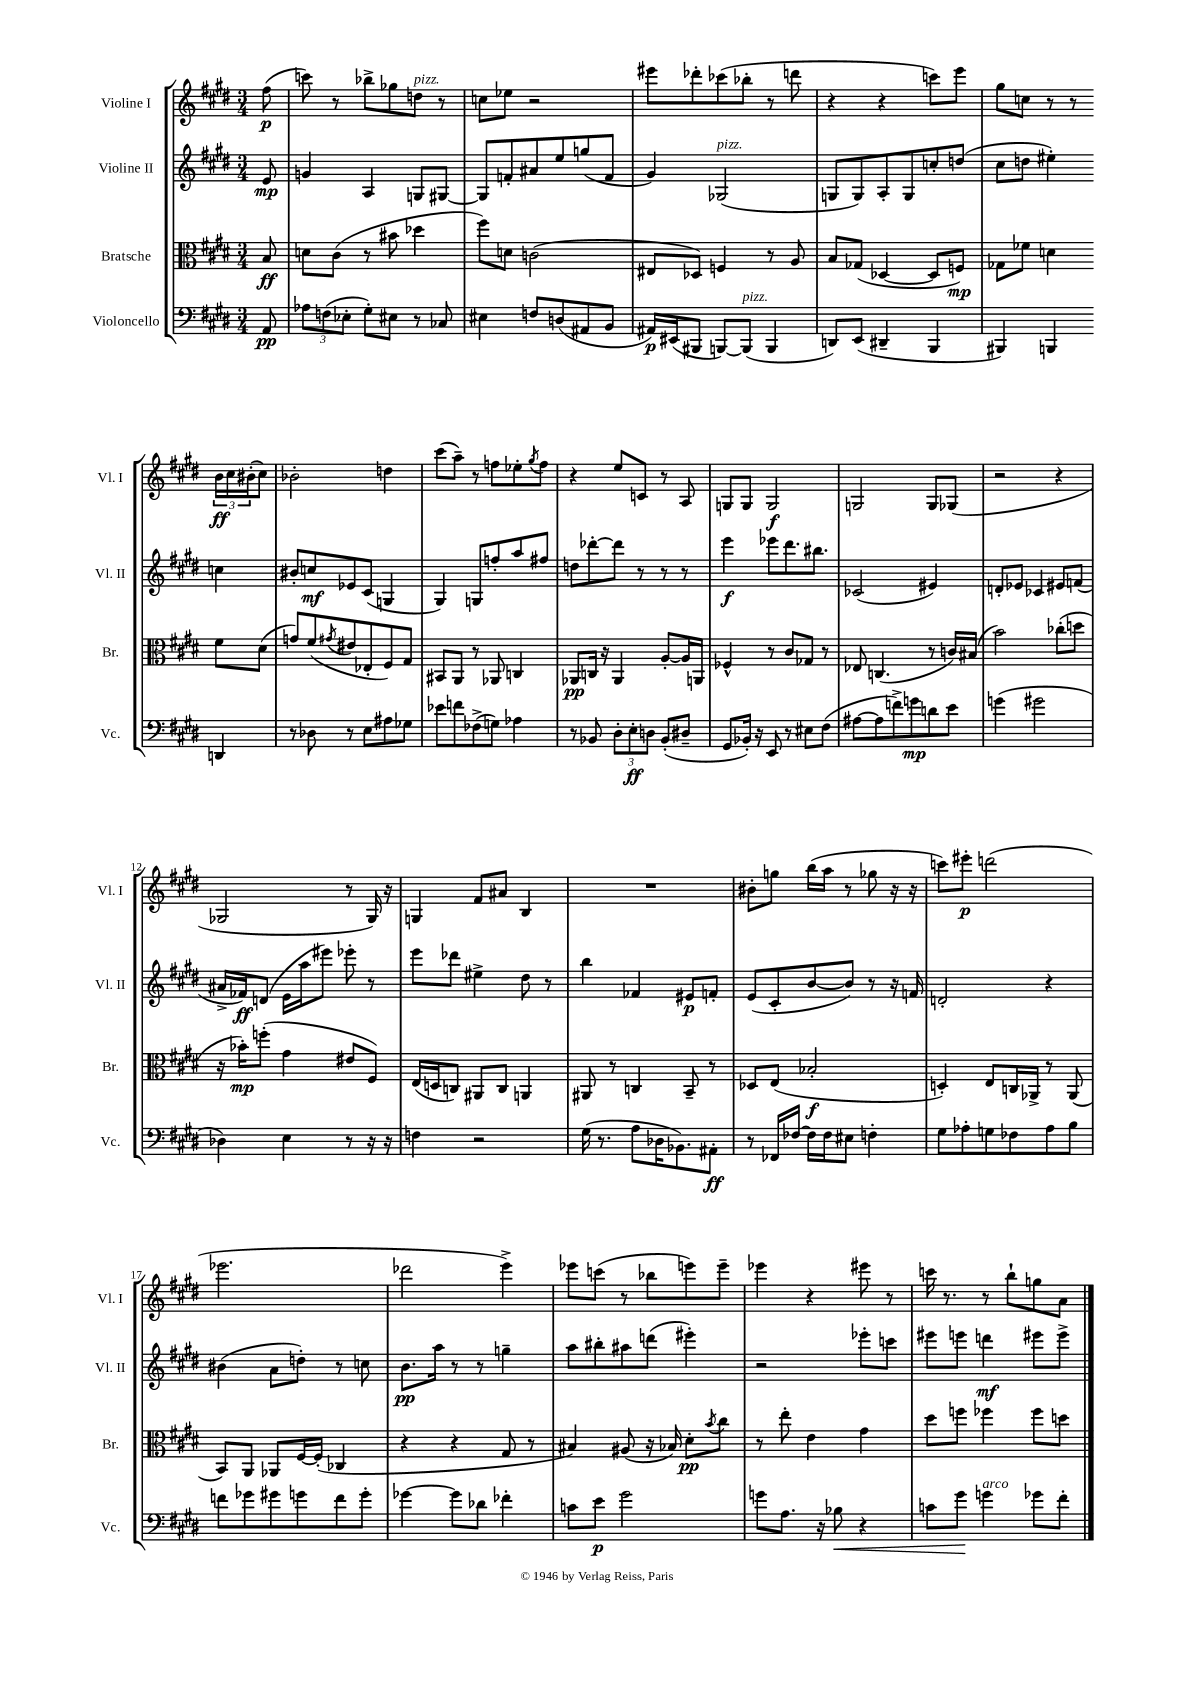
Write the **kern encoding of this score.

**kern	**kern	**kern	**kern
*staff4	*staff3	*staff2	*staff1
*clefF4	*clefC3	*clefG2	*clefG2
*k[f#c#g#d#]	*k[f#c#g#d#]	*k[f#c#g#d#]	*k[f#c#g#d#]
*M3/4	*M3/4	*M3/4	*M3/4
8AA	8B	8e	(8ff#
=	=	=	=
12A-	8d	4g	8ccc)
(12F	.	.	.
.	(8c#	.	8r
12E-'	.	.	.
8G#')	8r	4A	8bb-^
8E#	8b#	.	8gg-
8r	4dd-	8G	8dd
8C-	.	[8G#	8r
=	=	=	=
4E#	8ff#)	8G#]	8cc
.	8d	8f'	8ee-
8F	(2c	8a#	2r
(8D	.	8ee	.
8AA#	.	(8gg	.
8BB	.	8f	.
=	=	=	=
16AA#)	8E#	4g#)	8eee#
(16EE#	.	.	.
8BBB#	8D-)	.	8ddd-'
[8BBB)	4F	(2G-	(8ccc-
(8BBB]	.	.	8bb-'
4BBB	8r	.	8r
.	8A	.	8ddd
=	=	=	=
8DD)	8B	8G	4r
(8EE	(8G-	8G)	.
4DD#~	[4D-	8A'	4r
.	.	8G	.
4BBB	8D-]	8cc'	8ccc)
.	8F)	(8dd	8eee
=	=	=	=
4BBB#)	8G-	8cc#	8gg#
.	8f-	8dd	8cc
4BBB	4d	4ee#')	8r
.	.	.	8r
4DD	8f-	4cc	24b
.	.	.	24cc
.	.	.	(24b#'
.	(8d	.	8cc)
=	=	=	=
8r	8g)	8b#'	2b-'
8D-	(8f#	8cc	.
.	8qg#	.	.
8r	8e#	8e-	.
8E	8E-'	(8c#	.
8A#	8F#)	4G	4dd
8G-	8G#	.	.
=	=	=	=
8e-	8BB#	4G#)	(8ccc#
8f	8AA	.	8aa~)
(8F-^	8r	8G	8r
8G)	8AA-	8ff'	8ff
4A-	4C	8aa	8ee-'
.	.	.	8qgg#
.	.	8ff#	8ff
=	=	=	=
8r	8AA-	8dd	4r
8BB-	16C	[8ddd-'	.
.	16r	.	.
12D#'	4AA-	8ddd-]	8ee
12E'	.	.	.
.	.	8r	8c
12D	.	.	.
(8BB-'	[8A'	8r	8r
8D#~	16A]	8r	8A
.	16AA	.	.
=	=	=	=
8GG#	4F-^^	4eee	8G
16BB-')	.	.	8G
16r	.	.	.
8EE	8r	8eee-	2G
8r	8c#	8.ddd#	.
8E#	8G-	.	.
.	.	8.bb#	.
(8F#	8r	.	.
=	=	=	=
[8A#	8E-	(2c-	2G
8A#]	(4.C	.	.
8f^)	.	.	.
8g	.	.	.
8d	8r	4e#)	8G
8e	16c)	.	(8G-
.	(16B#	.	.
=	=	=	=
(4g	2b)	8d'	2r
.	.	8e-	.
2g#	.	4c-	.
.	(8cc-'	8e#	4r
.	8dd	(8f	.
=	=	=	=
4D-)	16r	16a#^	2G-
.	16b-')	16f-)	.
.	(8ff'	(8d	.
4E	4g#	16e	.
.	.	16aa	.
.	.	8eee#)	.
8r	8e#	8eee-'	8r
16r	8F#)	8r	16G-)
16r	.	.	16r
=	=	=	=
4F	(16E	8eee	4G
.	16D	.	.
.	8C)	8ddd-	.
2r	8AA#	4ee#^	8f#
.	8C	.	8a#
.	4AA	8dd#	4B
.	.	8r	.
=	=	=	=
(16G#	8AA#	4bb	2.r
8.r	.	.	.
.	8r	.	.
8A	4C	4f-	.
16D-	.	.	.
8.BB-)	.	.	.
.	8BB~	8e#	.
8AA#'	8r	8f'	.
=	=	=	=
8r	8D-	(8e	8b#'
16FF-	(8E	8c#'	8gg
[16F-	.	.	.
16F-]	2B-'	[8b	(16bb
16F-	.	.	16aa
8E#	.	8b])	8r
4F'	.	8r	8gg-
.	.	16r	16r
.	.	16f	16r
=	=	=	=
8G#	4D')	2d'	8ccc)
8A-'	.	.	8eee#'
8G	8E	.	(2ddd
8F-	16C	.	.
.	16AA-^	.	.
8A-	8r	4r	.
8B	(8AA-	.	.
=	=	=	=
8f	8BB)	(4b#	2.eee-
8g-	8AA	.	.
8g#	8AA-	8a	.
8g	[16F#	8dd')	.
.	(16F#']	.	.
8f	4C-	8r	.
8g'	.	8cc	.
=	=	=	=
[4g-	4r	8.b	2ddd-
.	.	16aa	.
8g-]	4r	8r	.
8d-	.	8r	.
4f-'	8G#	4gg~	4eee^)
.	8r	.	.
=	=	=	=
8c	4B#)	8aa	8eee-
8e	.	8bb#'	(8ccc
2g#	(8A#	8aa#	8r
.	16r	(8ddd	8bb-
.	16B-)	.	.
.	8d#'	4eee#')	8eee)
.	8qb	.	.
.	8cc#	.	8eee~
=	=	=	=
8g	8r	2r	4eee-
8.A	8ee'	.	.
.	4e	.	4r
16r	.	.	.
8B-	.	.	.
4r	4g#	8eee-'	8eee#
.	.	8ccc	8r
=	=	=	=
8c	8dd#	8eee#	16ccc
.	.	.	8.r
8g#	8ff	8eee	.
4g	4ff-	4ddd	8r
.	.	.	8bb`
8g-	8ff-	8eee#	8gg
8f#'	8dd	8eee#^	8a
==	==	==	==
*-	*-	*-	*-
